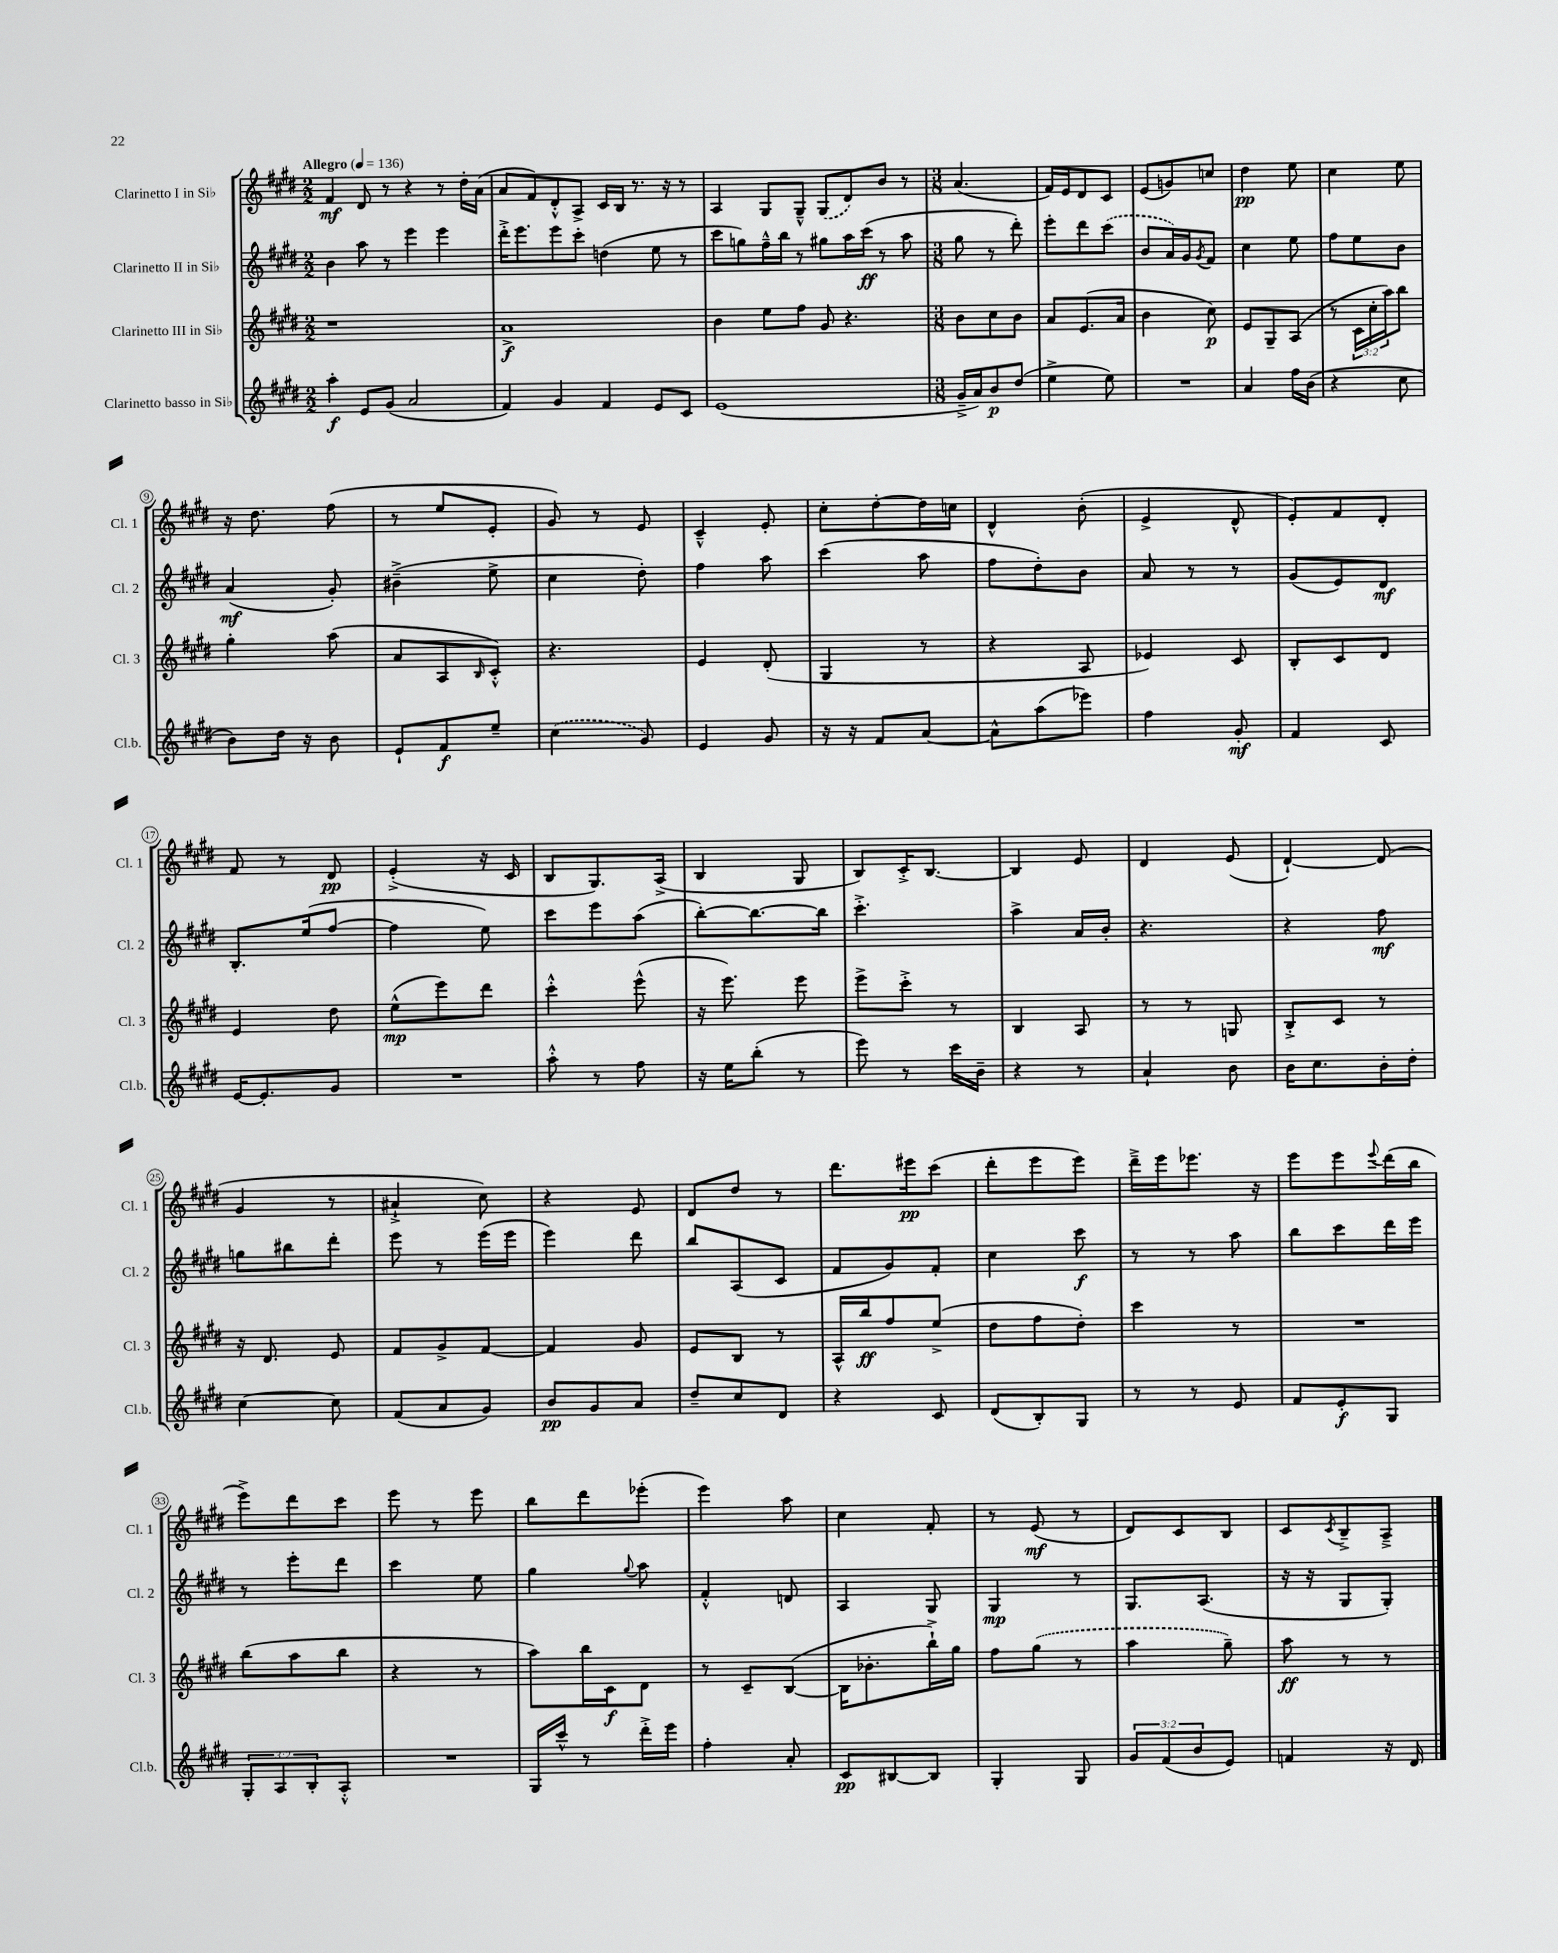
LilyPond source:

<<
\new StaffGroup <<
\new Staff = "s0" \with { instrumentName = "Clarinetto I in Sib" shortInstrumentName = "Cl. 1" } {
    \clef treble \key e \major \numericTimeSignature \time 2/2 \tempo "Allegro" 4 = 136
    fis'4\mf dis'8 r8 r4 r8 dis''16-. a'16( |
    a'8 fis'8) dis'8-.-^ a8-> cis'16 b16 r8. r16 r8 |
    a4 gis8 gis8---^ \once \slurDashed gis8( dis'8) b'8 r8 |
    \numericTimeSignature \time 3/8 a'4.( |
    fis'16) e'16 dis'8 cis'8 |
    e'8( g'8) c''8 |
    dis''4\pp e''8 |
    cis''4 e''8 |
    r16 dis''8. fis''8( |
    r8 e''8 e'8-. |
    gis'8) r8 e'8 |
    cis'4---^ e'8-. |
    cis''8-. dis''8~-. dis''16 c''16 |
    dis'4-^ b'8-.( |
    e'4-> dis'8-^ |
    e'8-.) fis'8 dis'8-. |
    fis'8 r8 dis'8\pp |
    e'4-.->( r16 cis'16 |
    b8 gis8.) a16->( |
    b4 gis8 |
    b8) cis'16-.-> b8.~ |
    b4 e'8 |
    dis'4 e'8( |
    dis'4~-!) dis'8( |
    gis'4 r8 |
    ais'4-!-> cis''8) |
    r4 e'8 |
    dis'8 dis''8 r8 |
    dis'''8. eis'''16\pp cis'''8( |
    dis'''8-. e'''8 e'''8) |
    dis'''16---> e'''16 ees'''8. r16 |
    e'''8 e'''8 \appoggiatura { e'''8 } dis'''16( b''16 |
    e'''8->) dis'''8 cis'''8 |
    e'''8 r8 e'''8 |
    b''8 dis'''8 ees'''8-.( |
    e'''4) a''8 |
    cis''4 fis'8-. |
    r8 e'8\mf( r8 |
    dis'8) cis'8 b8 |
    cis'8 \acciaccatura { cis'8 } b8---> a8---> \bar "|." |
}
\new Staff = "s1" \with { instrumentName = "Clarinetto II in Sib" shortInstrumentName = "Cl. 2" } {
    \clef treble \key e \major \numericTimeSignature \time 2/2
    b'4 a''8 r8 e'''4 e'''4 |
    dis'''16-.-> e'''8. e'''8 cis'''8-. d''4( e''8 r8 |
    cis'''8 g''8) fis''16---^ b''16 r8 gis''8 a''16 cis'''16\ff( r8 a''8 |
    \numericTimeSignature \time 3/8 gis''8 r8 dis'''8-.) |
    e'''8-. dis'''8 \once \slurDashed cis'''8( |
    b'8 a'16) gis'16 \acciaccatura { gis'8 } fis'8 |
    cis''4 e''8 |
    fis''8 e''8 b'8 |
    a'4\mf( gis'8-.) |
    bis'4--->( e''8-> |
    cis''4 dis''8-.) |
    fis''4 a''8 |
    cis'''4( a''8 |
    fis''8 dis''8-.) b'8 |
    a'8 r8 r8 |
    gis'8( e'8) dis'8\mf |
    b8.-. e''16( fis''8~ |
    fis''4 e''8) |
    cis'''8 e'''8 a''8( |
    b''8~-.) b''8.~ b''16 |
    cis'''4.-.-> |
    a''4-> a'16 b'16-. |
    r4. |
    r4 fis''8\mf |
    g''8 bis''8 dis'''8-. |
    e'''8 r8 e'''16( e'''16 |
    e'''4) dis'''8 |
    b''8 a8( cis'8 |
    fis'8 gis'8) fis'8-. |
    cis''4 cis'''8\f |
    r8 r8 a''8 |
    b''8 cis'''8 dis'''16 e'''16 |
    r8 e'''8-. dis'''8 |
    cis'''4 e''8 |
    gis''4 \appoggiatura { gis''8 } a''8 |
    fis'4-.-^ d'8 |
    a4 gis8 |
    gis4\mp r8 |
    gis8. a8.( |
    r16 r16 gis8 gis8-.) \bar "|." |
}
\new Staff = "s2" \with { instrumentName = "Clarinetto III in Sib" shortInstrumentName = "Cl. 3" } {
    \clef treble \key e \major \numericTimeSignature \time 2/2 \override Staff.TupletNumber.text = #tuplet-number::calc-fraction-text
    r1 |
    a'1->\f |
    b'4 e''8 fis''8 gis'8 r4. |
    \numericTimeSignature \time 3/8 b'8 cis''8 b'8 |
    a'8 e'8.( a'16 |
    b'4 cis''8\p) |
    e'8 gis8-- a8( |
    r8 \tuplet 3/2 { cis'16 cis''16-. a''16) } b''8 |
    gis''4-. a''8( |
    a'8 a8 \grace { b16 } cis'8-.-^) |
    r4. |
    e'4 dis'8-.( |
    gis4 r8 |
    r4 a8 |
    ees'4) cis'8 |
    b8-. cis'8 dis'8 |
    e'4 dis''8 |
    e''8-^\mp( e'''8) dis'''8 |
    cis'''4-.-^ e'''8-^( |
    r16 e'''8.) e'''8 |
    e'''8-> cis'''8-.-> r8 |
    b4 a8 |
    r8 r8 g8 |
    b8-.-> cis'8 r8 |
    r16 dis'8. e'8 |
    fis'8 gis'8-> fis'8~ |
    fis'4 gis'8 |
    e'8 b8 r8 |
    a16-^ b''16\ff fis''8 e''8->( |
    dis''8 fis''8 dis''8-.) |
    cis'''4 r8 |
    R4. |
    b''8( a''8 b''8 |
    r4 r8 |
    a''8) b''16 cis'16\f dis'8 |
    r8 cis'8-- b8~( |
    b16 bes'8.-. b''16-!->) gis''16 |
    fis''8 \once \slurDashed gis''8( r8 |
    a''4 gis''8--) |
    a''8\ff r8 r8 \bar "|." |
}
\new Staff = "s3" \with { instrumentName = "Clarinetto basso in Sib" shortInstrumentName = "Cl.b." } {
    \clef treble \key e \major \numericTimeSignature \time 2/2 \override Staff.TupletNumber.text = #tuplet-number::calc-fraction-text
    a''4-.\f e'8 gis'8( a'2 |
    fis'4) gis'4 fis'4 e'8 cis'8 |
    e'1( |
    \numericTimeSignature \time 3/8 gis'16---> a'16) b'8\p dis''8( |
    e''4-> e''8) |
    R4. |
    a'4 fis''16 b'16( |
    r4 cis''8 |
    b'8) dis''16 r16 b'8 |
    e'8-! fis'8\f e''8-- |
    \once \slurDashed cis''4( gis'8) |
    e'4 gis'8 |
    r16 r16 fis'8 a'8~ |
    a'8-^ a''8( ees'''8) |
    fis''4 gis'8-.\mf |
    fis'4 cis'8 |
    e'16~ e'8.-. gis'8 |
    R4. |
    a''8-.-^ r8 fis''8 |
    r16 e''16 b''8-.( r8 |
    e'''8) r8 cis'''16 b'16-- |
    r4 r8 |
    a'4-! b'8 |
    b'16 cis''8. b'16-. dis''16-. |
    cis''4~ cis''8 |
    fis'8( a'8 gis'8) |
    b'8\pp gis'8 a'8 |
    dis''8-- cis''8 dis'8 |
    r4 cis'8 |
    dis'8( b8-.) gis8 |
    r8 r8 e'8 |
    fis'8 e'8-.\f gis8 |
    \tuplet 3/2 { gis8-. a8 b8-. } a8-.-^ |
    R4. |
    gis16 cis'''16-^ r8 dis'''16-.-> e'''16 |
    fis''4-. a'8-. |
    cis'8\pp bis8~ bis8 |
    gis4-. gis8 |
    \tuplet 3/2 { gis'8 fis'8( b'8 } e'8) |
    f'4 r16 dis'16 \bar "|." |
}
>>
>>
\layout { \context { \Score \override BarNumber.stencil = #(make-stencil-circler 0.1 0.3 ly:text-interface::print) } }
